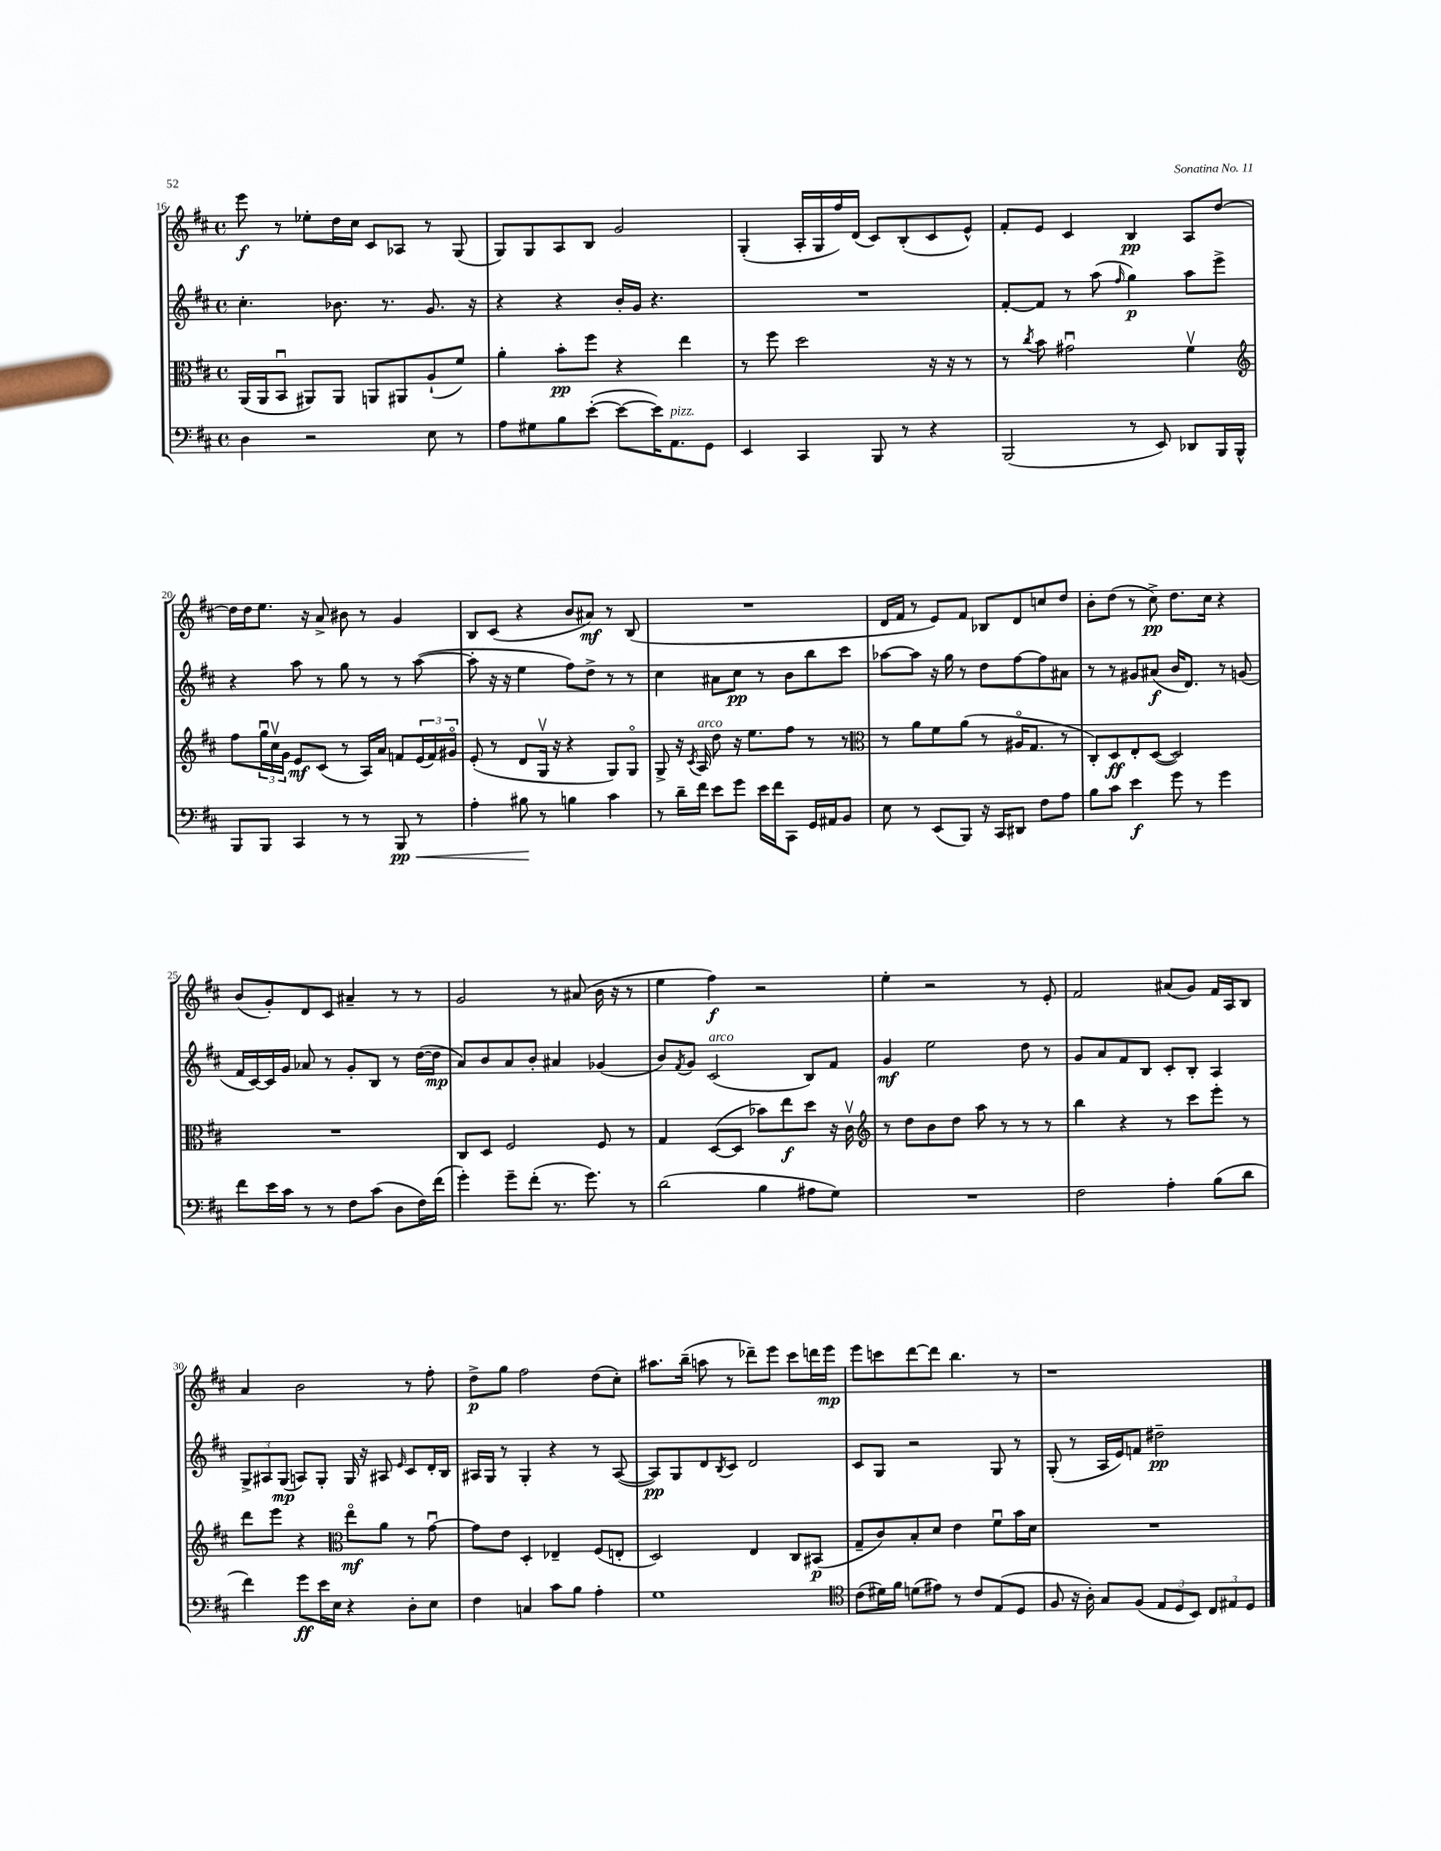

**kern	**dynam	**kern	**dynam	**kern	**dynam	**kern	**dynam
*part4	*part4	*part3	*part3	*part2	*part2	*part1	*part1
*staff4	*staff4	*staff3	*staff3	*staff2	*staff2	*staff1	*staff1
*clefF4	*	*clefC3	*	*clefG2	*	*clefG2	*
*k[f#c#]	*	*k[f#c#]	*	*k[f#c#]	*	*k[f#c#]	*
*M4/4	*	*M4/4	*	*M4/4	*	*M4/4	*
*met(c)	*	*met(c)	*	*met(c)	*	*met(c)	*
=16	=16	=16	=16	=16	=16	=16	=16
4D\	.	(16AA/LL	.	4.cc#'\	.	8eee\	f
.	.	16AA/J	.	.	.	.	.
.	.	8BBu/J	.	.	.	8r	.
2r	.	8AA#X/L)	.	.	.	8ee-X'\L	.
.	.	8AA#/J	.	8.b-X\	.	16dd\L	.
.	.	.	.	.	.	16cc#\JJ	.
.	.	8AAn/L	.	.	.	8c#/L	.
.	.	.	.	8.r	.	.	.
.	.	8AA#X/	.	.	.	8A-X/J	.
8E\	.	(8A`/	.	8.g/	.	8r	.
8r	.	8f#/J)	.	.	.	(8G/	.
.	.	.	.	16r	.	.	.
=17	=17	=17	=17	=17	=17	=17	=17
8A\L	.	4a'\	.	4r	.	8G/L)	.
8G#X\	.	.	.	.	.	8G/	.
8B\	.	8b'\L	pp	4r	.	8A/	.
([8e'\J	.	8ff#\J	.	.	.	8B/J	.
8e\L_	.	4r	.	16b'/LL	.	2g/	.
.	.	.	.	16g/JJ	.	.	.
16e\K])	.	.	.	4.r	.	.	.
!LO:TX:a:i:t=pizz.	!	!	!	!	!	!	!
8.AA\	.	.	.	.	.	.	.
.	.	4ee\	.	.	.	.	.
8GG\J	.	.	.	.	.	.	.
=18	=18	=18	=18	=18	=18	=18	=18
4EE/	.	8r	.	1r	.	(4G'/	.
.	.	8ff#\	.	.	.	.	.
4CC#/	.	2dd\	.	.	.	16A'/LL	.
.	.	.	.	.	.	16G/	.
.	.	.	.	.	.	16ff#/)	.
.	.	.	.	.	.	(16d/JJ	.
8BBB/	.	.	.	.	.	8c#/L)	.
8r	.	.	.	.	.	(8B'/	.
4r	.	16r	.	.	.	8c#/	.
.	.	16r	.	.	.	.	.
.	.	8r	.	.	.	8e^^/J)	.
=19	=19	=19	=19	=19	=19	=19	=19
(2BBB/	.	8r	.	[8f#'/L	.	8f#'/L	.
.	.	8qcc#/	.	.	.	.	.
.	.	8b\	.	8f#/J]	.	8e/J	.
.	.	2g#Xu\	.	8r	.	4c#/	.
.	.	.	.	(8aa\	.	.	.
.	.	.	.	16qqff#/	.	.	.
8r	.	.	.	4gg\)	p	4B/	pp
8EE/)	.	.	.	.	.	.	.
8DD-X/L	.	4f#v\	.	8aa\L	.	8A/L	.
16BBB/L	.	.	.	8eee^\J	.	[8dd/J	.
16BBB^^/JJ	.	.	.	.	.	.	.
!!LO:LB:g=z
=20	=20	=20	=20	=20	=20	=20	=20
*	*	*clefG2	*	*	*	*	*
8BBB/L	.	8ff#\L	.	4r	.	16dd\LL]	.
.	.	.	.	.	.	16dd\J	.
8BBB/J	.	24ggu\L	.	.	.	8.ee\J	.
.	.	24cc#v\	.	.	.	.	.
.	.	24g\JJ	.	.	.	.	.
4CC#/	.	8e/L	mf	8aa\	.	.	.
.	.	.	.	.	.	16r	.
.	.	(8c#/J	.	8r	.	8a^/	.
8r	.	8r	.	8gg\	.	8b#X\	.
8r	.	16A/LL)	.	8r	.	8r	.
.	.	16a/JJ	.	.	.	.	.
!	!LO:HP:b	!	!	!	!	!	!
8BBB/	< pp	8fn/L	.	8r	.	4g/	.
8r	.	(24e/L	.	([8aa\	.	.	.
.	.	24f/)	.	.	.	.	.
.	.	24g#X/JJ	.	.	.	.	.
=21	=21	=21	=21	=21	=21	=21	=21
4A'\	.	(8e'/	.	8aa'\]	.	8B/L	.
.	.	8r	.	16r	.	(8c#/J	.
.	.	.	.	16r	.	.	.
8B#X\	.	8d/L	.	4ee\	.	4r	.
8r	[	16Gv/Jk	.	.	.	.	.
.	.	16r	.	.	.	.	.
4Bn\	.	4r	.	8ff#\L)	.	8b/L	.
.	.	.	.	8dd^\J	.	8a#X/J)	mf
4c#\	.	8G/L)	.	8r	.	8r	.
.	.	8G/J	.	8r	.	(8B/	.
=22	=22	=22	=22	=22	=22	=22	=22
8r	.	8G^/	.	4cc#\	.	1r	.
16d~\LL	.	16r	.	.	.	.	.
.	.	8qc#/	.	.	.	.	.
!	!	!LO:TX:a:i:t=arco	!	!	!	!	!
16f#\JJ	.	16A/	.	.	.	.	.
8e\L	.	8dd\	.	8a#X\L	.	.	.
8g\J	.	16r	.	8cc#\J	pp	.	.
.	.	8.ee\L	.	.	.	.	.
16e\LL	.	.	.	8r	.	.	.
16f#\J	.	.	.	.	.	.	.
8CC#\J	.	8ff#\J	.	8b\L	.	.	.
16GG/LL	.	8r	.	8bb\	.	.	.
16AA#X/J	.	.	.	.	.	.	.
8BB/J	.	8r	.	8ccc#\J	.	.	.
=23	=23	=23	=23	=23	=23	=23	=23
*	*	*clefC3	*	*	*	*	*
8E\	.	8r	.	[8aa-X\L	.	16d/LL	.
.	.	.	.	.	.	16f#/JJ	.
8r	.	8a\L	.	8aa-\J]	.	8r	.
(8EE/L	.	8f#\	.	16r	.	8e/L)	.
.	.	.	.	16gg\	.	.	.
8BBB/J)	.	(8a\J	.	8r	.	8f#/J	.
16r	.	8r	.	8dd\L	.	8B-X/L	.
16CC#/KL	.	.	.	.	.	.	.
8DD#X/J	.	16A#X/KL	.	[8ff#\	.	8d/	.
.	.	8.G/J	.	.	.	.	.
8F#\L	.	.	.	8ff#\]	.	8ccn/	.
8A\J	.	8r	.	8a#X\J	.	8dd/J	.
=24	=24	=24	=24	=24	=24	=24	=24
8B\L	.	8C#'/L)	.	8r	.	8b'\L	.
8c#\J	.	8D/	ff	8r	.	(8dd\J	.
4e\	f	8E'/	.	8g#X/L	.	8r	.
.	.	([8D/J	.	(8a#X/J	f	8cc#^\)	pp
8g\	.	2D/])	.	16b/KL	.	8.dd\L	.
.	.	.	.	8.d/J)	.	.	.
8r	.	.	.	.	.	.	.
.	.	.	.	.	.	16cc#\Jk	.
4g\	.	.	.	8r	.	4r	.
.	.	.	.	(8gn/	.	.	.
!!LO:LB:g=z
=25	=25	=25	=25	=25	=25	=25	=25
8f#\L	.	1r	.	16f#/LL	.	(8b/L	.
.	.	.	.	[16c#/)	.	.	.
16e\L	.	.	.	16c#/]	.	8g'/)	.
16c#\JJ	.	.	.	16g/JJ	.	.	.
8r	.	.	.	8a-X/	.	8d/	.
8r	.	.	.	8r	.	8c#/J	.
8F#\L	.	.	.	8g'/L	.	4a#X~/	.
(8c#\J	.	.	.	8B/J	.	.	.
8D\L	.	.	.	8r	.	8r	.
16F#\L)	.	.	.	([16dd\LL	.	8r	.
(16f#\JJ	.	.	.	16dd\JJ]	mp	.	.
=26	=26	=26	=26	=26	=26	=26	=26
4g'\)	.	8C#/L	.	8a/L)	.	2g/	.
.	.	8D/J	.	8b/	.	.	.
8g~\L	.	2F#/	.	8a/	.	.	.
(8f#'\J	.	.	.	8b'/J	.	.	.
8.r	.	.	.	4a#X/	.	8r	.
.	.	.	.	.	.	(8a#X/	.
8.g\)	.	.	.	.	.	.	.
.	.	8F#/	.	(4g-X/	.	16b\	.
.	.	.	.	.	.	16r	.
8r	.	8r	.	.	.	8r	.
=27	=27	=27	=27	=27	=27	=27	=27
(2d\	.	4G/	.	8b/L)	.	4ee\	.
.	.	.	.	8qf#/	.	.	.
.	.	.	.	8g/J	.	.	.
!	!	!	!	!LO:TX:a:i:t=arco	!	!	!
.	.	([8D/L	.	(2c#/	.	4ff#\)	f
.	.	8D/J]	.	.	.	.	.
4B\	.	8b-X\L)	.	.	.	2r	.
.	.	8ee\	f	.	.	.	.
8A#X\L	.	8dd\J	.	8B/L)	.	.	.
8G\J)	.	16r	.	8f#/J	.	.	.
.	.	16c#v\	.	.	.	.	.
=28	=28	=28	=28	=28	=28	=28	=28
*	*	*clefG2	*	*	*	*	*
1r	.	8r	.	4g/	mf	4ee'\	.
.	.	8dd\L	.	.	.	.	.
.	.	8b\	.	2ee\	.	2r	.
.	.	8dd\J	.	.	.	.	.
.	.	8aa\	.	.	.	.	.
.	.	8r	.	.	.	.	.
.	.	8r	.	8dd\	.	8r	.
.	.	8r	.	8r	.	8e'/	.
=29	=29	=29	=29	=29	=29	=29	=29
2F#\	.	4bb\	.	8g/L	.	2f#/	.
.	.	.	.	8a/	.	.	.
.	.	4r	.	8f#/	.	.	.
.	.	.	.	8B/J	.	.	.
4A'\	.	8r	.	8c#'/L	.	(8a#X/L	.
.	.	8ccc#\L	.	8B'/J	.	8g/J)	.
(8B\L	.	8eee'\J	.	4A/	.	16f#/LL	.
.	.	.	.	.	.	16A/J	.
8d\J	.	8r	.	.	.	8B/J	.
!!LO:LB:g=z
=30	=30	=30	=30	=30	=30	=30	=30
4f#\)	.	8ddd\L	.	12G^/L	.	4a/	.
.	.	.	.	12A#X/	.	.	.
.	.	8eee\J	.	.	.	.	.
.	.	.	.	(12G/J	mp	.	.
8g\L	ff	4r	.	8An/L)	.	2b\	.
16e\L	.	.	.	8G'/J	.	.	.
16E\JJ	.	.	.	.	.	.	.
*	*	*clefC3	*	*	*	*	*
4r	.	8ee\L	mf	16G/	.	.	.
.	.	.	.	16r	.	.	.
.	.	8a\J	.	8A#X/	.	.	.
.	.	.	.	16qqe/	.	.	.
8D'\L	.	8r	.	8c#/L	.	8r	.
8E\J	.	[8gu\	.	16d'/L	.	8ff#'\	.
.	.	.	.	16B/JJ	.	.	.
=31	=31	=31	=31	=31	=31	=31	=31
4F#\	.	8g\L]	.	16A#X/LL	.	8dd^\L	p
.	.	.	.	16G/JJ	.	.	.
.	.	8e\J	.	8r	.	8gg\J	.
4Cn/	.	4D'/	.	4G'/	.	2ff#\	.
8c#\L	.	4E-X~/	.	4r	.	.	.
8B\J	.	.	.	.	.	.	.
4A'\	.	(8F#/L	.	8r	.	(8dd\L	.
.	.	8En'/J	.	([8A#/	.	8cc#'\J)	.
=32	=32	=32	=32	=32	=32	=32	=32
1G	.	2D/)	.	8A#/L])	pp	8.aa#X\L	.
.	.	.	.	8G/	.	.	.
.	.	.	.	.	.	(16bb~\Jk	.
.	.	.	.	8d/	.	8aan\	.
.	.	.	.	8qB/	.	.	.
.	.	.	.	8c#/J	.	8r	.
.	.	4E/	.	2d/	.	8ddd-X~\L)	.
.	.	.	.	.	.	8eee\J	.
.	.	8C#/L	.	.	.	8ccc#\L	.
.	.	(8BB#X/J	p	.	.	16dddn\L	.
.	.	.	.	.	.	16eee\JJ	mp
=33	=33	=33	=33	=33	=33	=33	=33
*clefC4	*	*	*	*	*	*	*
(8c#\L	.	8G~/L	.	8c#/L	.	8eee\L	.
16d#X\L)	.	8c#/)	.	8G/J	.	8cccn\	.
16f#\JJ	.	.	.	.	.	.	.
(8dn\L	.	8B'/	.	2r	.	[8ddd\	.
8e#X\J)	.	8d/J	.	.	.	8ddd\J]	.
8r	.	4e\	.	.	.	4.bb\	.
8c#/L	.	.	.	.	.	.	.
(8E/	.	8f#u\L	.	8G/	.	.	.
8D/J	.	16b\L	.	8r	.	8r	.
.	.	16d\JJ	.	.	.	.	.
=34	=34	=34	=34	=34	=34	=34	=34
8F#/	.	1r	.	(8G'/	.	1r	.
16r	.	.	.	8r	.	.	.
16A'\)	.	.	.	.	.	.	.
8G/L	.	.	.	16A/LL	.	.	.
.	.	.	.	16e/J)	.	.	.
(8F#/J	.	.	.	8fn/J	.	.	.
12E/L	.	.	.	2dd#X~\	pp	.	.
12D/	.	.	.	.	.	.	.
12BB/J)	.	.	.	.	.	.	.
12C#/L	.	.	.	.	.	.	.
12E#X/	.	.	.	.	.	.	.
12D/J	.	.	.	.	.	.	.
==	==	==	==	==	==	==	==
*-	*-	*-	*-	*-	*-	*-	*-
